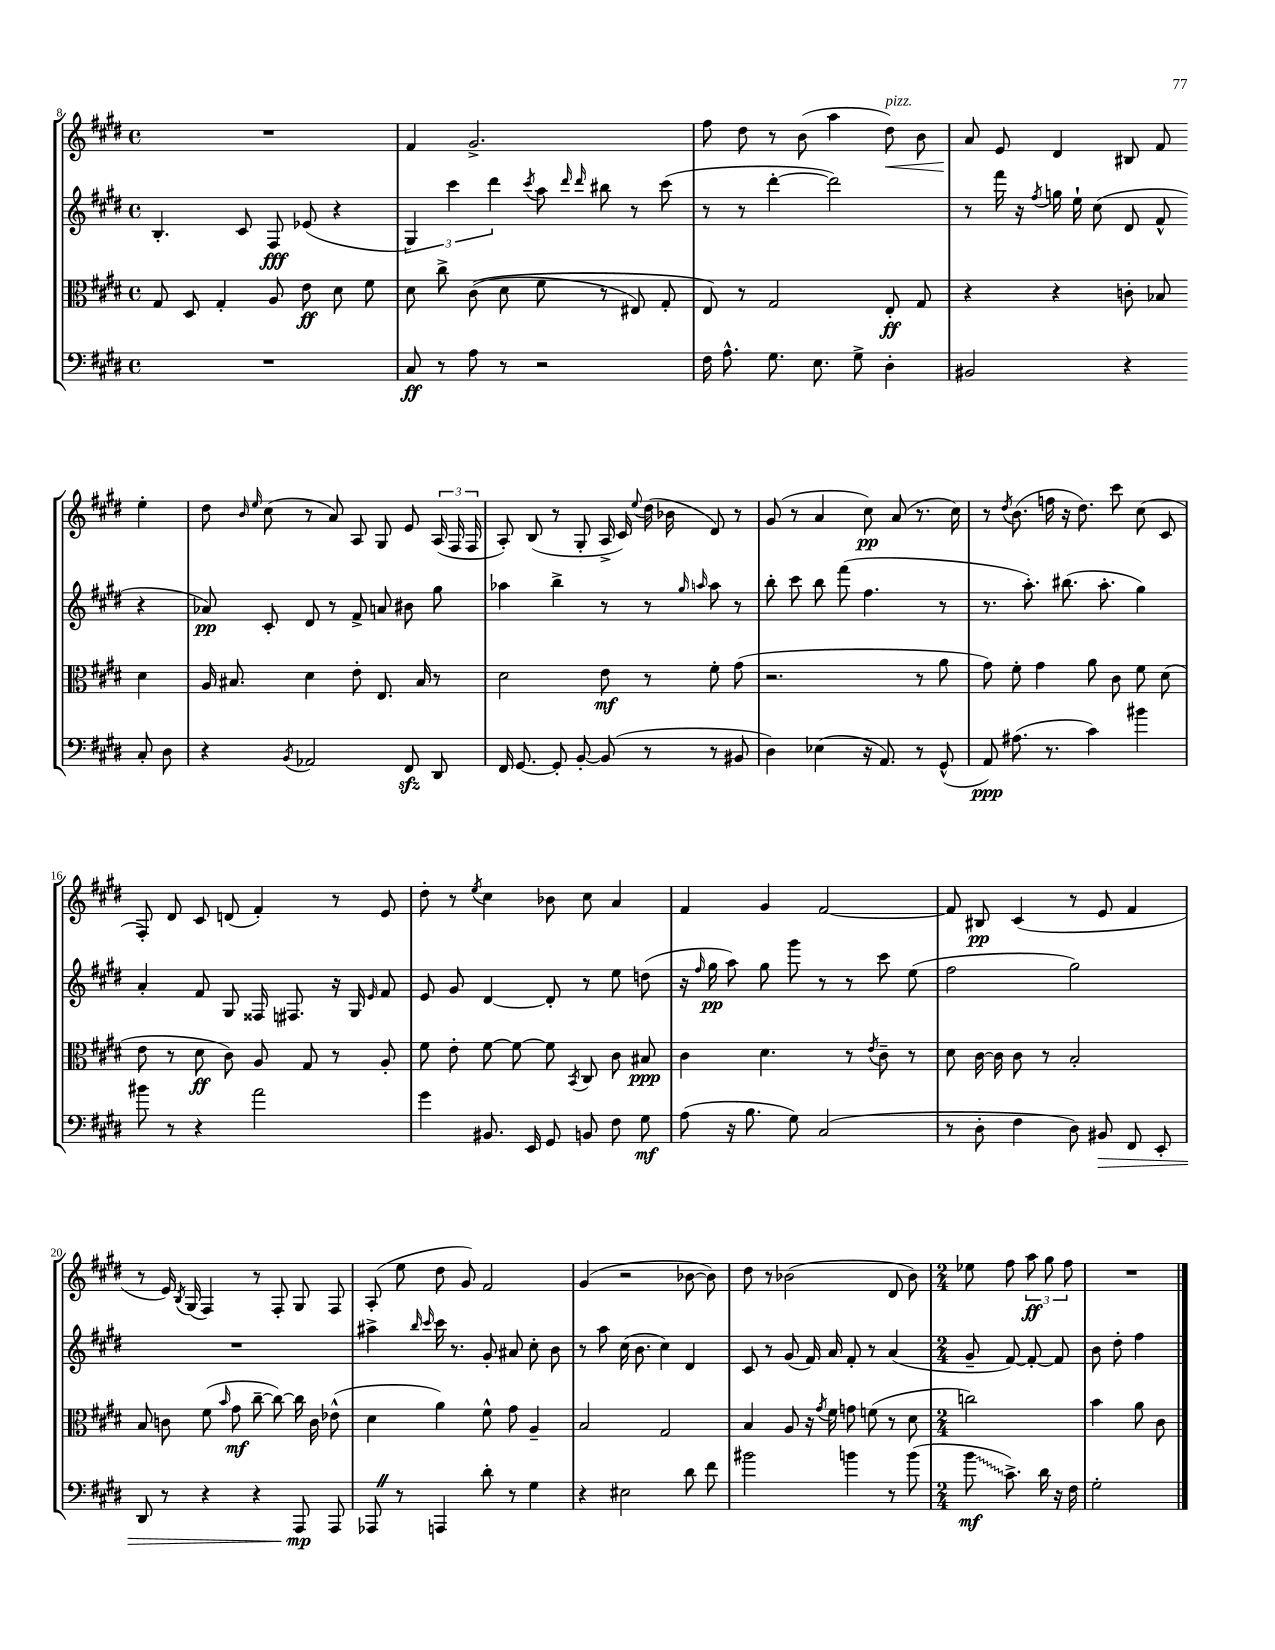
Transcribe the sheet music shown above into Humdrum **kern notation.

**kern	**kern	**kern	**kern
*staff4	*staff3	*staff2	*staff1
*clefF4	*clefC3	*clefG2	*clefG2
*k[f#c#g#d#]	*k[f#c#g#d#]	*k[f#c#g#d#]	*k[f#c#g#d#]
*M4/4	*M4/4	*M4/4	*M4/4
*met(c)	*met(c)	*met(c)	*met(c)
1r	8G#	4.B'	1r
.	8D#	.	.
.	4G#'	.	.
.	.	8c#	.
.	8A	8F#	.
.	8e	(8e-	.
.	8d#	4r	.
.	8f#	.	.
=	=	=	=
8C#	8d#	6G#)	4f#
8r	8cc#^	.	.
.	.	6ccc#	.
8A	&((8c#	.	2.g#^
.	.	6ddd#	.
8r	8d#	.	.
.	.	8qccc#	.
2r	8f#	8aa	.
.	.	16qqddd#	.
.	.	16qqddd#	.
.	8r	8bb#	.
.	8E#)	8r	.
.	8G#'	(8ccc#	.
=	=	=	=
16F#	8E&)	8r	8ff#
8.A^^	.	.	.
.	8r	8r	8dd#
8.G#	2G#	[4ddd#'	8r
.	.	.	(8b
8.E	.	.	.
.	.	2ddd#])	4aa
8G#^	.	.	.
4D#'	8E'	.	8dd#)
.	8G#	.	8b
=	=	=	=
2BB#	4r	8r	8a
.	.	16fff#	8e
.	.	16r	.
.	.	8qff#	.
.	4r	16gg	4d#
.	.	16ee`	.
.	.	(8cc#	.
4r	8c'	8d#	8B#
.	8B-	8f#^^	8f#
8C#'	4d#	4r	4ee'
8D#	.	.	.
=	=	=	=
4r	16A	8a-)	8dd#
.	8.B#	.	.
.	.	.	16qqb
.	.	.	16qqee
.	.	8c#'	(8cc#
8qBB	.	.	.
2AA-	4d#	8d#	8r
.	.	8r	8a)
.	8e'	8f#^	8A
.	8.E	8a	8G#
8FF#	.	8b#	8e
.	16B#	.	.
8DD#	8r	8gg#	(24A
.	.	.	24F#
.	.	.	24F#
=	=	=	=
16FF#	2d#	4aa-	8A')
[8.GG#	.	.	.
.	.	.	(8B
8GG#']	.	4bb^	8r
[8BB'	.	.	8G#'
(8BB]	8e	8r	16A^
.	.	.	16c#)
.	.	.	8qqee
8r	8r	8r	(16dd#
.	.	.	16b-
.	.	16qqgg#	.
.	.	16qqaa	.
8r	8f#'	8aa	8d#)
8BB#	(8g#	8r	8r
=	=	=	=
4D#)	2.r	8bb'	(8g#
.	.	8ccc#	8r
(4E-	.	8bb	4a
.	.	(8fff#	.
16r	.	4.ff#	8cc#)
8.AA)	.	.	.
.	.	.	(8a
8r	8r	.	8.r
(8GG#^^	8a	8r	.
.	.	.	16cc#)
=	=	=	=
8AA)	8g#)	8.r	8r
.	.	.	8qdd#
(8.A#	8f#'	.	(8.b
.	.	8.aa')	.
.	4g#	.	.
8.r	.	.	16ff
.	.	(8.bb#	16r
.	.	.	8.dd#)
4c#)	8a	.	.
.	.	8.aa'	.
.	8c#	.	8ccc#
4b#	8f#	4gg#)	(8cc#
.	(8d#	.	8c#
=	=	=	=
8b#	8e	4a'	8F#')
8r	8r	.	8d#
4r	8d#	8f#	8c#
.	8c#)	8G#	(8d
2a	8A	16F##	4f#')
.	.	8.F#	.
.	8G#	.	.
.	8r	16r	8r
.	.	16G#	.
.	.	16qqe	.
.	8A'	8f#	8e
=	=	=	=
4g#	8f#	8e	8dd#'
.	8e'	8g#	8r
.	.	.	8qee
8.BB#	[8f#	[4d#	4cc#
.	8f#_	.	.
16EE	.	.	.
8GG#	8f#]	8d#']	8b-
.	8qBB	.	.
8BB	8C#	8r	8cc#
8F#	8c#	8ee	4a
8G#	8B#	(8dd	.
=	=	=	=
(8A	4c#	16r	4f#
.	.	16qqff#	.
.	.	16gg#	.
16r	.	8aa)	.
8.B	.	.	.
.	4.d#	8gg#	4g#
8G#)	.	8ggg#	.
(2C#	.	8r	[2f#
.	8r	8r	.
.	8qe	.	.
.	8c#~	8ccc#	.
.	8r	(8ee	.
=	=	=	=
8r	8d#	2ff#	8f#]
8D#'	[16c#	.	8B#
.	16c#]	.	.
4F#	8c#	.	(4c#
.	8r	.	.
8D#)	2B'	2gg#)	8r
8BB#	.	.	8e
8FF#	.	.	4f#
8EE'	.	.	.
=	=	=	=
8DD#	8B	1r	8r
8r	8c	.	16e)
.	.	.	8qB
.	.	.	(16G#
4r	(8f#	.	4F#)
.	16qqb	.	.
.	8g#	.	.
4r	[8cc#~	.	8r
.	8cc#_)	.	8F#'
8AAA	16cc#]	.	8G#
.	16c	.	.
8AAA	(8e-^^	.	8F#
=	=	=	=
8AAA-	4d#	4aa#^	(8A'
8r	.	.	8ee
.	.	16qqbb	.
.	.	16qqccc#	.
4AAA	4a)	16ccc#	8dd#
.	.	8.r	.
.	.	.	8g#)
8d#'	8f#^^	8g#'	2f#
8r	8g#	8a#	.
4G#	4A~	8cc#'	.
.	.	8b	.
=	=	=	=
4r	2B	8r	(4g#
.	.	8aa	.
2E#	.	(16cc#	2r
.	.	8.b	.
.	2G#	4cc#)	.
8d#	.	4d#	[8b-
8f#	.	.	8b-])
=	=	=	=
2b#	4B	8c#	8dd#
.	.	8r	8r
.	8A	(8g#	(2b-
.	16r	16f#)	.
.	8qg#	.	.
.	16f#	16a	.
4b	8g	8f#'	.
.	(8f	8r	.
8r	8r	(4a	8d#
(8b	8d#	.	8b-)
=	=	=	=
*M2/4	*M2/4	*M2/4	*M2/4
8b	2cc)	8g#~	8ee-
8.c#^)	.	[8f#)	8ff#
.	.	8f#'_	12aa
16d#	.	.	.
.	.	.	12gg#
16r	.	8f#]	.
.	.	.	12ff#
16F#	.	.	.
=	=	=	=
2G#'	4b	8b	2r
.	.	8dd#'	.
.	8a	4ff#	.
.	8c#	.	.
==	==	==	==
*-	*-	*-	*-
